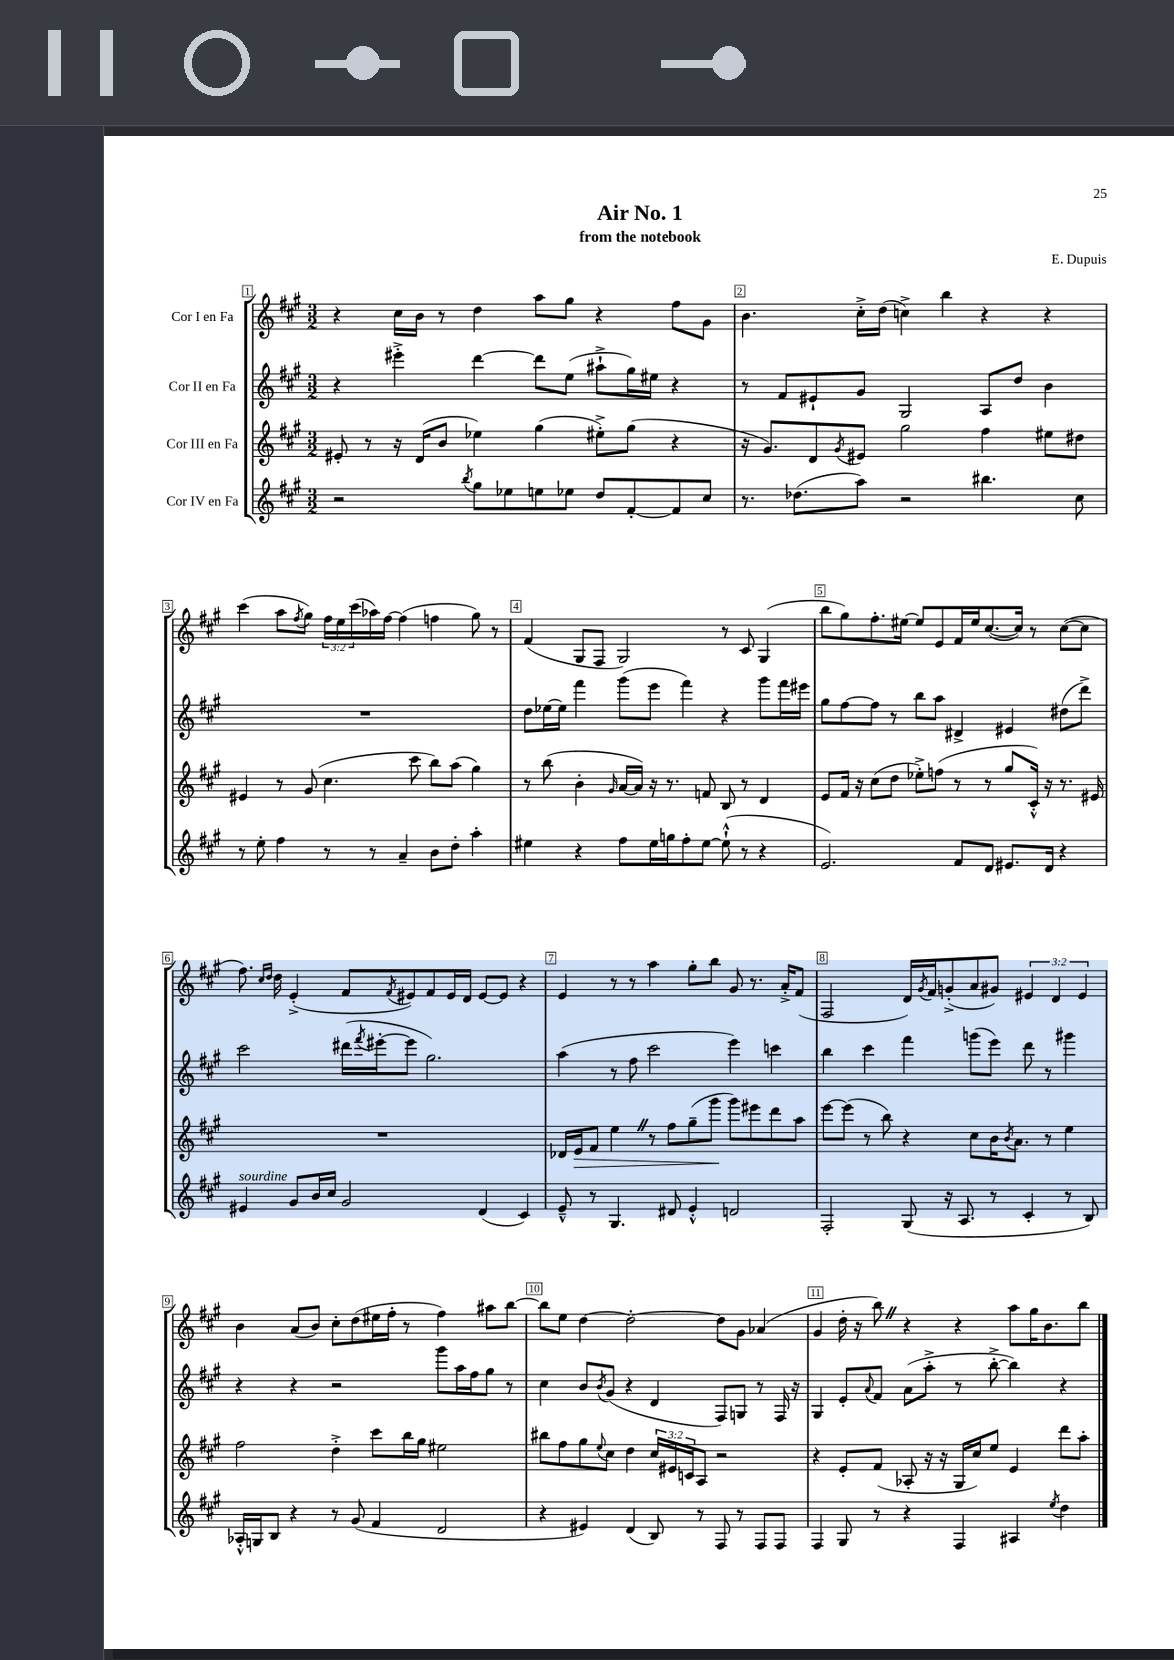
\header { title = "Air No. 1" composer = "E. Dupuis" subtitle = "from the notebook" }
<<
\new StaffGroup <<
\new Staff = "s0" \with { instrumentName = "Cor I en Fa" } {
    \clef treble \key a \major \numericTimeSignature \time 3/2 \override Staff.TupletNumber.text = #tuplet-number::calc-fraction-text
    r4 cis''16 b'16 r8 d''4 a''8 gis''8 r4 fis''8 gis'8 |
    b'4. cis''16-.-> d''16( c''4->) b''4 r4 r4 |
    cis'''4( a''8 \acciaccatura { fis''8 } gis''8) \tuplet 3/2 { fis''16 e''16 cis'''16( } aes''16) fis''16~ fis''4( f''4 gis''8) r8 |
    fis'4( gis8 fis8 gis2) r8 cis'8 gis4( |
    b''8 gis''8) fis''8.-. eis''16~ eis''8 e'8 fis'16 eis''16 cis''8.~( cis''16) r8 cis''8~( cis''8 |
    fis''8.) \grace { cis''16 d''16 } d''16 e'4-.->( fis'8 \acciaccatura { fis'8 } eis'8) fis'8 eis'16 d'16 eis'8~ eis'8 r4 |
    e'4 r8 r8 a''4 gis''8-. b''8 gis'8 r8. a'16-.-> fis'8( |
    fis2 d'16) \acciaccatura { gis'8 } fis'16 g'8-.->( a'8 gis'8) \tuplet 3/2 { eis'4 d'4 eis'4 } |
    b'4 a'8( b'8) cis''8-. d''8( eis''16 fis''16-. r8 fis''4) ais''8 b''8~ |
    b''8 e''8 d''4~ d''2~-. d''8 gis'8 aes'4( |
    gis'4 d''16-. r16 b''8) \once \override BreathingSign.text = \markup { \musicglyph "scripts.caesura.straight" } \breathe r4 r4 a''8 gis''16 b'8. b''8 \bar "|." |
}
\new Staff = "s1" \with { instrumentName = "Cor II en Fa" } {
    \clef treble \key a \major \numericTimeSignature \time 3/2
    r4 eis'''4-.-> d'''4~ d'''8 e''8( ais''8-!-> gis''16) eis''16 r4 |
    r8 fis'8 eis'8-! gis'8 gis2 a8 d''8 b'4 |
    R1. |
    d''8 ees''16~ ees''16 fis'''4 gis'''8( e'''8 fis'''4) r4 gis'''8 fis'''16 eis'''16 |
    gis''8 fis''8~ fis''8 r8 b''8 a''8 dis'4-> eis'4 dis''8( d'''8->) |
    cis'''2 dis'''16( \acciaccatura { fis'''8 } eis'''16~-. eis'''8 gis''2.) |
    a''4( r8 fis''8 cis'''2 e'''4) c'''4 |
    b''4 cis'''4 fis'''4 g'''8( e'''8) d'''8 r8 gis'''4 |
    r4 r4 r2 gis'''8 a''16 fis''16 gis''8 r8 |
    cis''4 b'8 \acciaccatura { b'8 } gis'8( r4 d'4 fis8) g8 r8 fis16 r16 |
    gis4 e'8-. \appoggiatura { a'8 } fis'8 a'8( a''8-.-> r8 b''8~-.-> b''4) r4 \bar "|." |
}
\new Staff = "s2" \with { instrumentName = "Cor III en Fa" } {
    \clef treble \key a \major \numericTimeSignature \time 3/2 \override Staff.TupletNumber.text = #tuplet-number::calc-fraction-text
    eis'8-. r8 r16 d'16( b'8 ees''4) gis''4( eis''8-.->) gis''8( r4 |
    r16 gis'8.) d'8 \acciaccatura { gis'8 } eis'8 gis''2 fis''4 eis''8 dis''8 |
    eis'4 r8 gis'8( cis''4. cis'''8 b''8) a''8( gis''4) |
    r8 b''8( b'4-. \grace { gis'16 } a'16~ a'16) r16 r8. f'8 b8 r8 d'4 |
    e'8 fis'16 r16 cis''8( d''8 ees''8-.->) f''8( r8 r8 gis''8 cis'16-.-^) r16 r8. eis'16 |
    R1. |
    des'16 e'16\> fis'8 e''4 \once \override BreathingSign.text = \markup { \musicglyph "scripts.caesura.straight" } \breathe r8 fis''8 gis''8--( gis'''8\! gis'''8) eis'''8 d'''8 a''8 |
    e'''8~ e'''8( r8 b''8) r4 cis''8 b'16 \acciaccatura { b'8 } a'8. r8 e''4 |
    fis''2 d''4-.-> cis'''8 b''16 gis''16 eis''2 |
    bis''8 fis''8 gis''8 \appoggiatura { e''8 } cis''8 d''4 \tuplet 3/2 { cis''16 eis'16 c'16 } a8 r2 |
    r4 e'8-. fis'8( aes8-. r16 r16 gis16 cis''16) e''8 e'4 d'''8 a''8-. \bar "|." |
}
\new Staff = "s3" \with { instrumentName = "Cor IV en Fa" } {
    \clef treble \key a \major \numericTimeSignature \time 3/2
    r2 \acciaccatura { b''8 } gis''8 ees''8 e''8 ees''8 d''8 fis'8~-. fis'8 cis''8 |
    r8. des''8.( a''8) r2 bis''4. cis''8 |
    r8 e''8-. fis''4 r8 r8 a'4-- b'8 d''8-. a''4-. |
    eis''4 r4 fis''8 eis''16 g''16 fis''8-. eis''8~ eis''8-!-^( r8 r4 |
    e'2.) fis'8 d'8 eis'8. d'16 r4 |
    eis'4^\markup { \italic "sourdine" } gis'8 b'16 cis''16 gis'2 d'4( cis'4) |
    e'8---^ r8 gis4. dis'8 e'4-.-^ d'2 |
    fis2-. gis8( r16 a8. r8 cis'4-. r8 b8) |
    aes16-.-^ g16 b8 r4 r8 gis'8( fis'4 d'2 |
    r4 eis'4) d'4( b8) r8 fis8 r8 fis8 fis8 |
    fis4 gis8 r8 r4 fis4 ais4 \acciaccatura { e''8 } d''4 \bar "|." |
}
>>
>>
\layout { \context { \Score \override BarNumber.break-visibility = ##(#f #t #t) barNumberVisibility = #all-bar-numbers-visible \override BarNumber.stencil = #(make-stencil-boxer 0.1 0.3 ly:text-interface::print) } }
